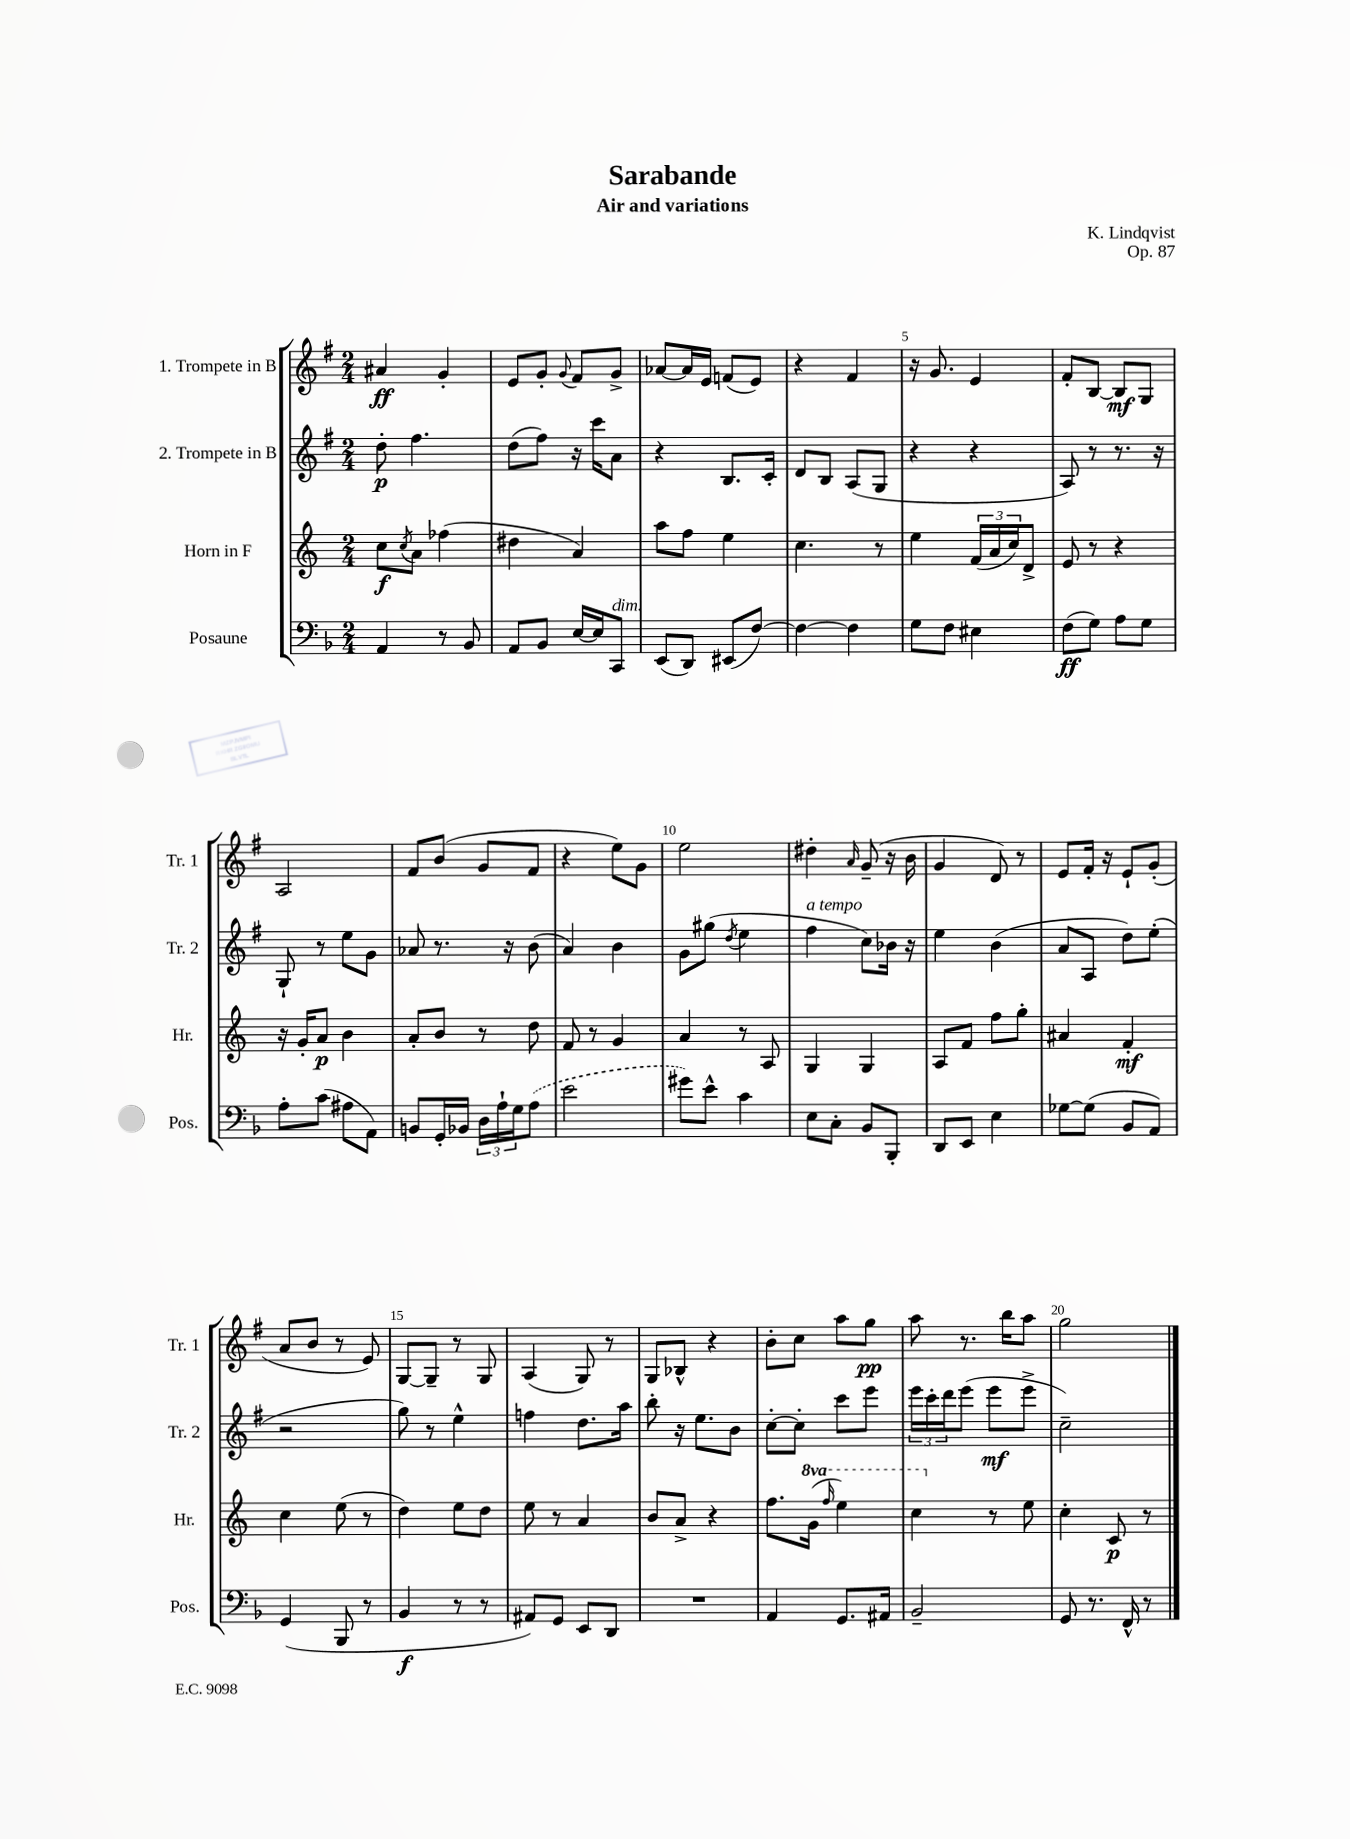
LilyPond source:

\header { title = "Sarabande" composer = "K. Lindqvist" subtitle = "Air and variations" opus = "Op. 87" }
<<
\new StaffGroup <<
\new Staff = "s0" \with { instrumentName = "1. Trompete in B" shortInstrumentName = "Tr. 1" } {
    \clef treble \key g \major \numericTimeSignature \time 2/4
    ais'4\ff g'4-. |
    e'8 g'8-. \appoggiatura { g'8 } fis'8 g'8-> |
    aes'8~ aes'16 e'16 f'8( e'8) |
    r4 fis'4 |
    r16 g'8. e'4 |
    fis'8-. b8~ b8\mf g8 |
    a2 |
    fis'8 b'8( g'8 fis'8 |
    r4 e''8) g'8 |
    e''2 |
    dis''4-. \grace { a'16 } g'8--( r16 b'16 |
    g'4 d'8) r8 |
    e'8 fis'16-. r16 e'8-! g'8-.( |
    a'8 b'8 r8 e'8) |
    g8~ g8-- r8 g8 |
    a4( g8) r8 |
    g8 bes8-^ r4 |
    b'8-. c''8 a''8 g''8\pp |
    a''8 r8. b''16 a''8 |
    g''2 \bar "|." |
}
\new Staff = "s1" \with { instrumentName = "2. Trompete in B" shortInstrumentName = "Tr. 2" } {
    \clef treble \key g \major \numericTimeSignature \time 2/4
    d''8-.\p fis''4. |
    d''8( fis''8) r16 c'''16 a'8 |
    r4 b8. c'16-. |
    d'8 b8 a8( g8 |
    r4 r4 |
    a8) r8 r8. r16 |
    g8-! r8 e''8 g'8 |
    aes'8 r8. r16 b'8( |
    a'4) b'4 |
    g'8 gis''8( \acciaccatura { d''8 } e''4 |
    fis''4^\markup { \italic "a tempo" } c''8) bes'16 r16 |
    e''4 b'4( |
    a'8 a8 d''8) e''8-.( |
    r2 |
    g''8) r8 e''4-^ |
    f''4 d''8. a''16 |
    b''8-. r16 e''8. b'8 |
    c''8~-. c''8-. c'''8 e'''8 |
    \tuplet 3/2 { e'''16 c'''16-. d'''16 } e'''8( e'''8\mf e'''8-> |
    c''2--) \bar "|." |
}
\new Staff = "s2" \with { instrumentName = "Horn in F" shortInstrumentName = "Hr." } {
    \clef treble \key c \major \numericTimeSignature \time 2/4 \set Staff.ottavationMarkups = #ottavation-simple-ordinals
    c''8\f \acciaccatura { c''8 } a'8 fes''4( |
    dis''4 a'4) |
    a''8 f''8 e''4 |
    c''4. r8 |
    e''4 \tuplet 3/2 { f'16( a'16 c''16) } d'8-> |
    e'8 r8 r4 |
    r16 g'16-. a'8\p b'4 |
    a'8-. b'8 r8 d''8 |
    f'8 r8 g'4 |
    a'4 r8 a8 |
    g4 g4 |
    a8 f'8 f''8 g''8-. |
    ais'4 f'4-.\mf |
    c''4 e''8( r8 |
    d''4) e''8 d''8 |
    e''8 r8 a'4 |
    b'8 a'8-> r4 |
    f''8. \ottava #1 g''16( \grace { f'''16 } e'''4) |
    c'''4 \ottava #0 r8 e''8 |
    c''4-. c'8\p r8 \bar "|." |
}
\new Staff = "s3" \with { instrumentName = "Posaune" shortInstrumentName = "Pos." } {
    \clef bass \key f \major \numericTimeSignature \time 2/4
    a,4 r8 bes,8 |
    a,8 bes,8 e16~ e16 c,8^\markup { \italic "dim." } |
    e,8( d,8) eis,8( f8~) |
    f4~ f4 |
    g8 f8 eis4 |
    f8\ff( g8) a8 g8 |
    a8-. c'8( ais8 a,8) |
    b,8 g,16-. bes,16 \tuplet 3/2 { d16 a16-! g16 } \once \slurDashed a8( |
    e'2 |
    gis'8) e'8-^ c'4 |
    e8 c8-. bes,8 bes,,8-. |
    d,8 e,8 e4 |
    ges8~ ges8( bes,8 a,8) |
    g,4( bes,,8 r8 |
    bes,4\f r8 r8 |
    ais,8) g,8 e,8 d,8 |
    R2 |
    a,4 g,8. ais,16 |
    bes,2-- |
    g,8 r8. f,16-^ r8 \bar "|." |
}
>>
>>
\layout { \context { \Score \override BarNumber.break-visibility = ##(#f #t #t) barNumberVisibility = #(every-nth-bar-number-visible 5) } }
